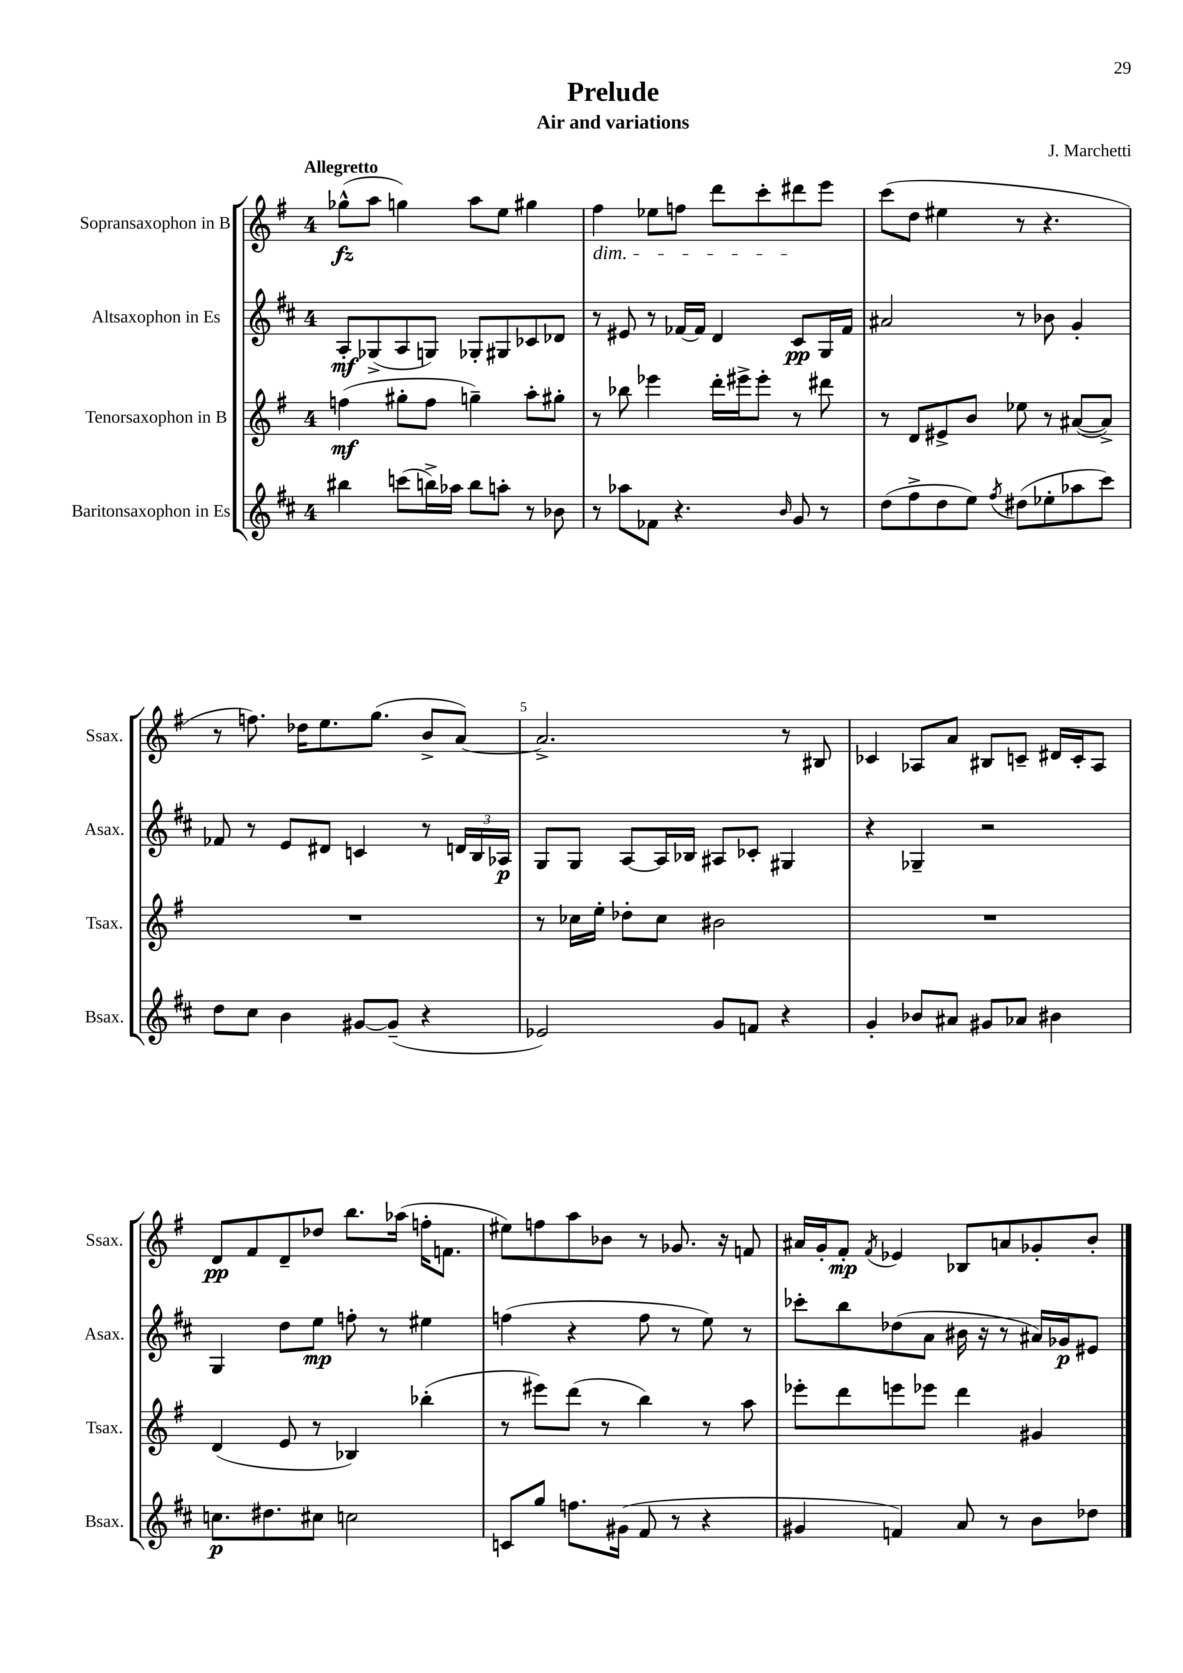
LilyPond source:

\header { title = "Prelude" composer = "J. Marchetti" subtitle = "Air and variations" }
<<
\new StaffGroup <<
\new Staff = "s0" \with { instrumentName = "Sopransaxophon in B" shortInstrumentName = "Ssax." } {
    \clef treble \key g \major \once \override Staff.TimeSignature.style = #'single-digit \time 4/4 \tempo "Allegretto"
    ges''8-^\fz( a''8 g''4) a''8 e''8 gis''4 |
    fis''4\dim ees''8 f''8 d'''8 c'''8-. dis'''8\! e'''8 |
    c'''8( d''8 eis''4 r8 r4. |
    r8 f''8.) des''16 e''8. g''8.( b'8-> a'8~) |
    a'2.-> r8 bis8 |
    ces'4 aes8 a'8 bis8 c'8-- dis'16 c'16-. aes8 |
    d'8\pp fis'8 d'8-- des''8 b''8. aes''16( f''16-. f'8. |
    eis''8) f''8 a''8 bes'8 r8 ges'8. r16 f'8 |
    ais'16 g'16-. fis'8-.\mp \acciaccatura { fis'8 } ees'4 bes8 a'8 ges'8-. b'8-. \bar "|." |
}
\new Staff = "s1" \with { instrumentName = "Altsaxophon in Es" shortInstrumentName = "Asax." } {
    \clef treble \key d \major \once \override Staff.TimeSignature.style = #'single-digit \time 4/4
    a8-.\mf ges8->( a8 g8) ges8-. gis8 ces'8 des'8 |
    r8 eis'8 r8 fes'16~ fes'16 d'4 cis'8\pp g16 fes'16 |
    ais'2 r8 bes'8 g'4-. |
    fes'8 r8 e'8 dis'8 c'4 r8 \tuplet 3/2 { d'16 b16 aes16\p } |
    g8 g8 a8~ a16 bes16 ais8 ces'8-. gis4 |
    r4 ges4-- r2 |
    g4 d''8 e''8\mp f''8-. r8 eis''4 |
    f''4( r4 f''8 r8 e''8) r8 |
    ces'''8-. b''8 des''8( a'8 bis'16 r16 r8 ais'16) ges'16\p eis'8 \bar "|." |
}
\new Staff = "s2" \with { instrumentName = "Tenorsaxophon in B" shortInstrumentName = "Tsax." } {
    \clef treble \key g \major \once \override Staff.TimeSignature.style = #'single-digit \time 4/4
    f''4\mf( gis''8-. f''8 g''4--) a''8-. gis''8-. |
    r8 bes''8 ees'''4 d'''16-. eis'''16-> eis'''8-. r8 dis'''8 |
    r8 d'8 eis'8-> b'8 ees''8 r8 ais'8~( ais'8->) |
    R1 |
    r8 ces''16 e''16-. des''8-. ces''8 bis'2 |
    R1 |
    d'4( e'8 r8 bes4) bes''4-.( |
    r8 eis'''8) d'''8( r8 b''4) r8 a''8 |
    ees'''8-. d'''8 e'''8 ees'''8 d'''4 gis'4 \bar "|." |
}
\new Staff = "s3" \with { instrumentName = "Baritonsaxophon in Es" shortInstrumentName = "Bsax." } {
    \clef treble \key d \major \once \override Staff.TimeSignature.style = #'single-digit \time 4/4
    bis''4 c'''8( b''16->) aes''16 b''8 a''8-. r8 bes'8 |
    r8 aes''8 fes'8 r4. \grace { b'16 } g'8 r8 |
    d''8( fis''8-> d''8 e''8) \acciaccatura { fis''8 } dis''8( ees''8-. aes''8 cis'''8) |
    d''8 cis''8 b'4 gis'8~ gis'8--( r4 |
    ees'2) g'8 f'8 r4 |
    g'4-. bes'8 ais'8 gis'8 aes'8 bis'4 |
    c''8.\p dis''8. cis''8 c''2 |
    c'8 g''8 f''8. gis'16( fis'8 r8 r4 |
    gis'4 f'4) a'8 r8 b'8 des''8 \bar "|." |
}
>>
>>
\layout { \context { \Score \override BarNumber.break-visibility = ##(#f #t #t) barNumberVisibility = #(every-nth-bar-number-visible 5) } }
